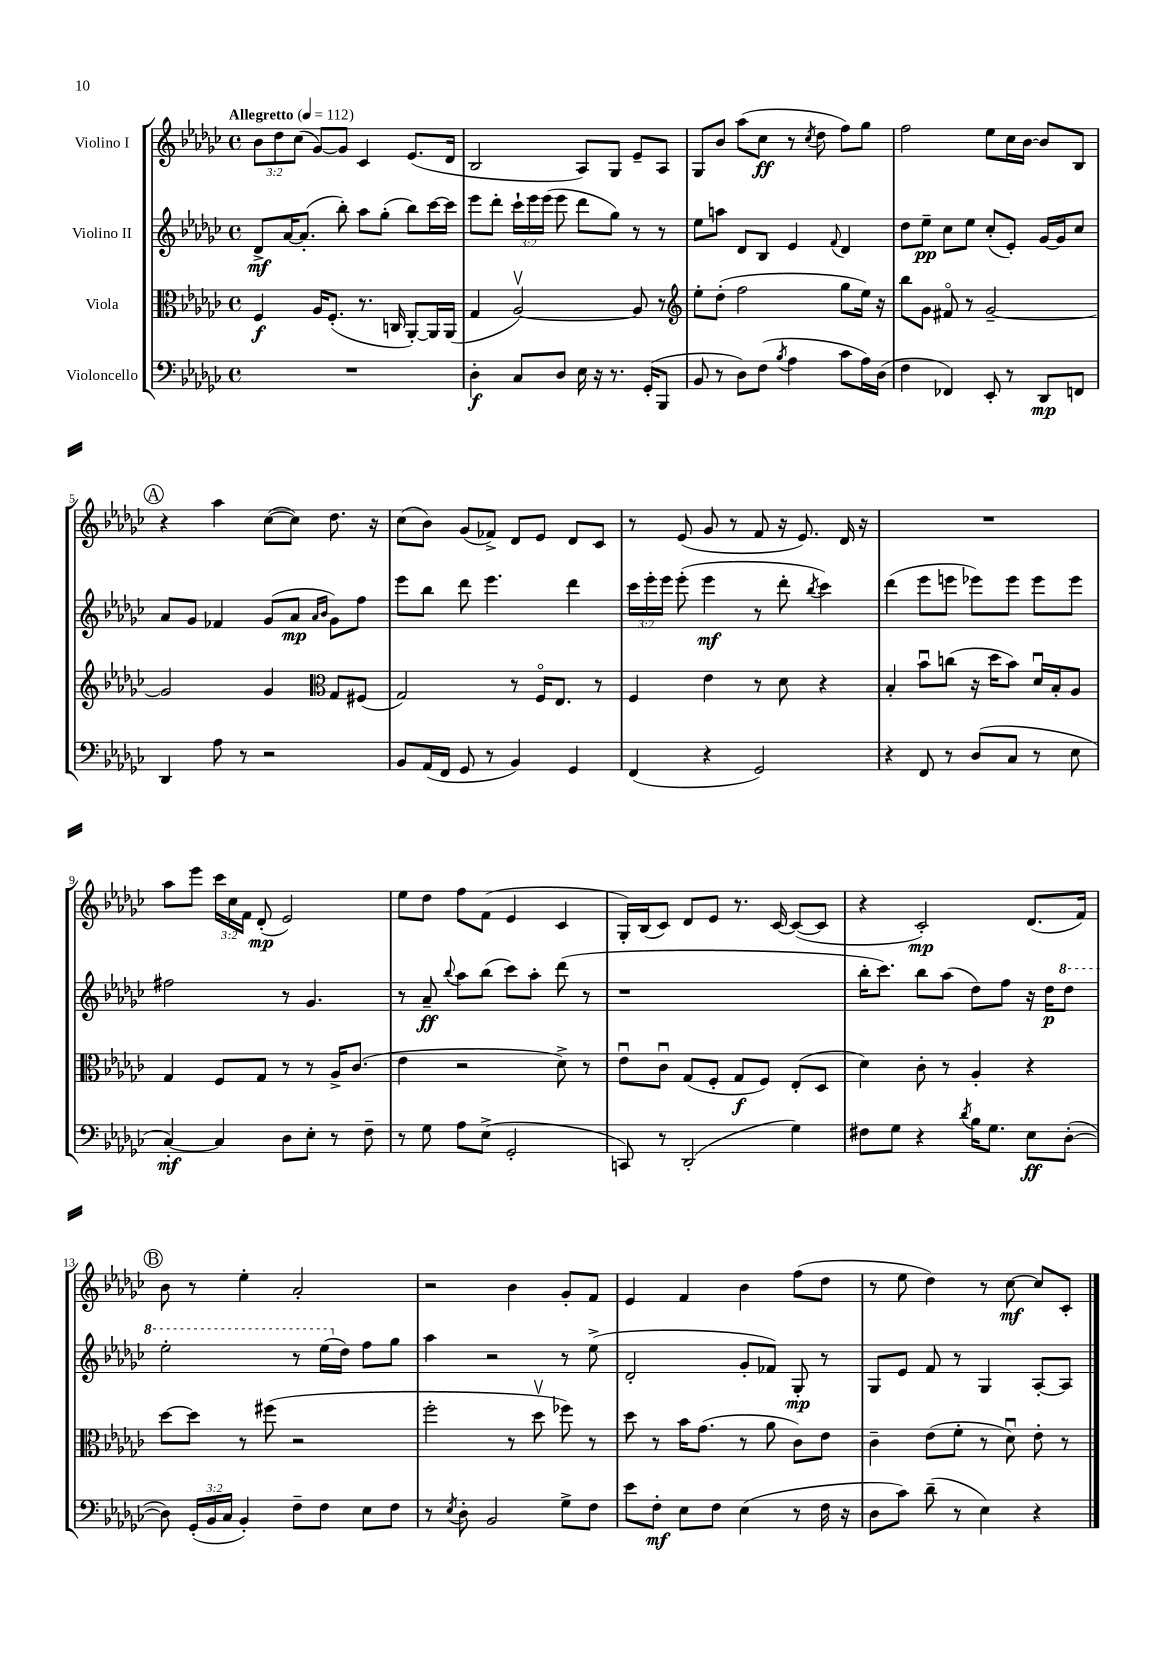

**kern	**dynam	**kern	**dynam	**kern	**dynam	**kern	**dynam
*part4	*part4	*part3	*part3	*part2	*part2	*part1	*part1
*staff4	*staff4	*staff3	*staff3	*staff2	*staff2	*staff1	*staff1
*I"Violoncello	*	*I"Viola	*	*I"Violino II	*	*I"Violino I	*
*clefF4	*	*clefC3	*	*clefG2	*	*clefG2	*
*k[b-e-a-d-g-c-]	*	*k[b-e-a-d-g-c-]	*	*k[b-e-a-d-g-c-]	*	*k[b-e-a-d-g-c-]	*
*M4/4	*	*M4/4	*	*M4/4	*	*M4/4	*
*met(c)	*	*met(c)	*	*met(c)	*	*met(c)	*
*MM112	*	*MM112	*	*MM112	*	*MM112	*
=1	=1	=1	=1	=1	=1	=1	=1
!	!	!	!	!	!	!LO:TX:a:B:t=Allegretto	!
1r	.	4F/	f	8d-^/L	mf	12b-\L	.
.	.	.	.	.	.	12dd-\	.
.	.	.	.	[16a-/K	.	.	.
.	.	.	.	.	.	(12cc-\J	.
.	.	.	.	(8.a-'/J]	.	.	.
.	.	16A-/KL	.	.	.	[8g-/L)	.
.	.	(8.F'/J	.	.	.	.	.
.	.	.	.	8bb-'\)	.	8g-/J]	.
.	.	8.r	.	8aa-\L	.	4c-/	.
.	.	.	.	(8gg-'\J	.	.	.
.	.	16Cn/	.	.	.	.	.
.	.	[8AA-'/L)	.	8bb-\L)	.	(8.e-/L	.
.	.	16AA-/L]	.	[16ccc-\L	.	.	.
.	.	(16AA-/JJ	.	16ccc-\JJ]	.	16d-/Jk	.
=2	=2	=2	=2	=2	=2	=2	=2
4D-'\	f	4G-/	.	8eee-\L	.	2B-/	.
.	.	.	.	8ddd-'\J	.	.	.
8C-/L	.	[2A-v/)	.	24ccc-`\LL	.	.	.
.	.	.	.	24eee-\	.	.	.
.	.	.	.	(24eee-\JJ	.	.	.
8D-/J	.	.	.	8eee-\	.	.	.
16E-\	.	.	.	8ddd-\L	.	8A-/L)	.
16r	.	.	.	.	.	.	.
8.r	.	.	.	8gg-\J)	.	8G-/J	.
.	.	8A-/]	.	8r	.	8e-~/L	.
(16GG-'/KL	.	.	.	.	.	.	.
8BBB-/J	.	8r	.	8r	.	8A-/J	.
=3	=3	=3	=3	=3	=3	=3	=3
*	*	*clefG2	*	*	*	*	*
8BB-/	.	8ee-'\L	.	8ee-\L	.	8G-/L	.
8r	.	(8dd-'\J	.	8aan\J	.	8b-/J	.
8D-\L)	.	2ff\	.	8d-/L	.	(8aa-\L	.
(8F\J	.	.	.	8B-/J	.	8cc-\J	ff
8qB-/	.	.	.	.	.	.	.
4A-\	.	.	.	4e-/	.	8r	.
.	.	.	.	.	.	8qcc-/	.
.	.	.	.	.	.	8dd-\	.
.	.	.	.	8qqf/	.	.	.
8c-\L	.	8gg-\L	.	4d-/	.	8ff\L)	.
16A-\L)	.	16ee-\Jk)	.	.	.	8gg-\J	.
(16D-\JJ	.	16r	.	.	.	.	.
=4	=4	=4	=4	=4	=4	=4	=4
4F\	.	8bb-\L	.	8dd-\L	.	2ff\	.
.	.	8g-\J	.	8ee-~\J	pp	.	.
4FF-X/)	.	8f#X/	.	8cc-\L	.	.	.
.	.	8r	.	8ee-\J	.	.	.
8EE-'/	.	[2g-~/	.	(8cc-'/L	.	8ee-\L	.
8r	.	.	.	8e-'/J)	.	16cc-\L	.
.	.	.	.	.	.	[16b-\JJ	.
8DD-/L	mp	.	.	[16g-/LL	.	8b-/L]	.
.	.	.	.	16g-/J]	.	.	.
8FFn/J	.	.	.	8cc-/J	.	8B-/J	.
!!LO:LB:g=z
!!LO:REH:place=s1:t=A
=5	=5	=5	=5	=5	=5	=5	=5
4DD-/	.	2g-/]	.	8a-/L	.	4r	.
.	.	.	.	8g-/J	.	.	.
8A-\	.	.	.	4f-X/	.	4aa-\	.
8r	.	.	.	.	.	.	.
2r	.	4g-/	.	(8g-/L	.	([8cc-\L	.
.	.	.	.	8a-/J	mp	8cc-\J])	.
*	*	*clefC3	*	*	*	*	*
.	.	.	.	16qqa-/LL	.	.	.
.	.	.	.	16qqb-/JJ	.	.	.
.	.	8G-/L	.	8g-\L)	.	8.dd-\	.
.	.	(8F#X/J	.	8ff\J	.	.	.
.	.	.	.	.	.	16r	.
=6	=6	=6	=6	=6	=6	=6	=6
8BB-/L	.	2G-/)	.	8eee-\L	.	(8cc-\L	.
(16AA-/L	.	.	.	8bb-\J	.	8b-\J)	.
16FF/JJ	.	.	.	.	.	.	.
8GG-/	.	.	.	8ddd-\	.	(8g-/L	.
8r	.	.	.	4.eee-\	.	8f-X^/J)	.
4BB-/)	.	8r	.	.	.	8d-/L	.
.	.	16F/KL	.	.	.	8e-/J	.
.	.	8.E-/J	.	.	.	.	.
4GG-/	.	.	.	4ddd-\	.	8d-/L	.
.	.	8r	.	.	.	8c-/J	.
=7	=7	=7	=7	=7	=7	=7	=7
(4FF/	.	4F/	.	24ccc-\LL	.	8r	.
.	.	.	.	24eee-'\	.	.	.
.	.	.	.	24eee-\JJ	.	.	.
.	.	.	.	(8eee-'\	.	(8e-/	.
4r	.	4e-\	.	4eee-\	mf	8g-/	.
.	.	.	.	.	.	8r	.
2GG-/)	.	8r	.	8r	.	8f/	.
.	.	8d-\	.	8ddd-'\	.	16r	.
.	.	.	.	.	.	8.e-/)	.
.	.	.	.	8qbb-/	.	.	.
.	.	4r	.	4ccc-\)	.	.	.
.	.	.	.	.	.	16d-/	.
.	.	.	.	.	.	16r	.
=8	=8	=8	=8	=8	=8	=8	=8
4r	.	4B-'/	.	(4ddd-\	.	1r	.
8FF/	.	8b-u\L	.	8eee-\L	.	.	.
8r	.	(8ccn\J	.	8eeen\J	.	.	.
(8D-/L	.	16r	.	8eee-X\L)	.	.	.
.	.	16dd-\KL	.	.	.	.	.
8C-/J	.	8b-\J)	.	8eee-\J	.	.	.
8r	.	16d-u/LL	.	8eee-\L	.	.	.
.	.	16B-'/J	.	.	.	.	.
8E-\	.	8A-/J	.	8eee-\J	.	.	.
!!LO:LB:g=z
=9	=9	=9	=9	=9	=9	=9	=9
[4C-'/)	mf	4G-/	.	2ff#X\	.	8aa-\L	.
.	.	.	.	.	.	8eee-\J	.
4C-/]	.	8F/L	.	.	.	24ccc-\LL	.
.	.	.	.	.	.	24cc-\	.
.	.	.	.	.	.	24f\JJ	.
.	.	8G-/J	.	.	.	(8d-'/	mp
8D-\L	.	8r	.	8r	.	2e-/)	.
8E-'\J	.	8r	.	4.g-/	.	.	.
8r	.	16A-^/KL	.	.	.	.	.
.	.	(8.c-/J	.	.	.	.	.
8F~\	.	.	.	.	.	.	.
=10	=10	=10	=10	=10	=10	=10	=10
8r	.	4e-\	.	8r	.	8ee-\L	.
8G-\	.	.	.	8a-~/	ff	8dd-\J	.
.	.	.	.	8qqbb-/	.	.	.
8A-\L	.	2r	.	8aa-\L	.	8ff\L	.
(8E-^\J	.	.	.	(8bb-\J	.	(8f\J	.
2GG-'/	.	.	.	8ccc-\L)	.	4e-/	.
.	.	.	.	8aa-'\J	.	.	.
.	.	8d-^\)	.	(8ddd-\	.	4c-/	.
.	.	8r	.	8r	.	.	.
=11	=11	=11	=11	=11	=11	=11	=11
8CCn/)	.	8e-u\L	.	1r	.	16G-'/LL)	.
.	.	.	.	.	.	(16B-/J	.
8r	.	8c-u\J	.	.	.	8c-/J)	.
(2DD-'/	.	(8G-/L	.	.	.	8d-/L	.
.	.	8F'/J	.	.	.	8e-/J	.
.	.	8G-/L	f	.	.	8.r	.
.	.	8F/J)	.	.	.	.	.
.	.	.	.	.	.	[16c-/	.
4G-\)	.	(8E-'/L	.	.	.	(8c-/L_	.
.	.	8D-/J	.	.	.	8c-/J]	.
=12	=12	=12	=12	=12	=12	=12	=12
8F#X\L	.	4d-\)	.	16bb-'\KL	.	4r	.
.	.	.	.	8.ccc-\J)	.	.	.
8G-\J	.	.	.	.	.	.	.
4r	.	8c-'\	.	8bb-\L	.	2c-'/)	mp
.	.	8r	.	(8aa-\J	.	.	.
8qd-/	.	.	.	.	.	.	.
16B-\KL	.	4A-'/	.	8dd-\L)	.	.	.
8.G-\J	.	.	.	.	.	.	.
.	.	.	.	8ff\J	.	.	.
8E-\L	ff	4r	.	16r	.	(8.d-/L	.
.	.	.	.	16dd-\KL	p	.	.
*	*	*	*	*8va	*	*	*
([8D-'\J	.	.	.	8ddd-\J	.	.	.
.	.	.	.	.	.	16f/Jk)	.
!!LO:LB:g=z
!!LO:REH:place=s1:t=B
=13	=13	=13	=13	=13	=13	=13	=13
8D-\])	.	[8dd-\L	.	2eee-'\	.	8b-\	.
(24GG-'/LL	.	8dd-\J]	.	.	.	8r	.
24BB-/	.	.	.	.	.	.	.
24C-/JJ	.	.	.	.	.	.	.
4BB-'/)	.	8r	.	.	.	4ee-'\	.
.	.	(8ff#X\	.	.	.	.	.
8F~\L	.	2r	.	8r	.	2a-'/	.
8F\J	.	.	.	(16eee-\LL	.	.	.
*	*	*	*	*X8va	*	*	*
.	.	.	.	16dd-\JJ)	.	.	.
8E-\L	.	.	.	8ff\L	.	.	.
8F\J	.	.	.	8gg-\J	.	.	.
=14	=14	=14	=14	=14	=14	=14	=14
8r	.	2ff'\	.	4aa-\	.	2r	.
8qE-/	.	.	.	.	.	.	.
8D-'\	.	.	.	.	.	.	.
2BB-/	.	.	.	2r	.	.	.
.	.	8r	.	.	.	4b-\	.
.	.	8dd-v\	.	.	.	.	.
8G-^\L	.	8ff-X\)	.	8r	.	8g-'/L	.
8F\J	.	8r	.	(8ee-^\	.	8f/J	.
=15	=15	=15	=15	=15	=15	=15	=15
8e-\L	.	8dd-\	.	2d-'/	.	4e-/	.
8F'\J	mf	8r	.	.	.	.	.
8E-\L	.	16b-\KL	.	.	.	4f/	.
.	.	(8.g-\J	.	.	.	.	.
8F\J	.	.	.	.	.	.	.
(4E-\	.	8r	.	8g-'/L	.	4b-\	.
.	.	8a-\	.	8f-X/J)	.	.	.
8r	.	8c-\L)	.	8G-'/	mp	(8ff\L	.
16F\	.	8e-\J	.	8r	.	8dd-\J	.
16r	.	.	.	.	.	.	.
=16	=16	=16	=16	=16	=16	=16	=16
8D-\L	.	4c-~\	.	8G-/L	.	8r	.
8c-\J)	.	.	.	8e-/J	.	8ee-\	.
(8d-~\	.	(8e-\L	.	8f/	.	4dd-\)	.
8r	.	8f'\J	.	8r	.	.	.
4E-\)	.	8r	.	4G-/	.	8r	.
.	.	8d-u\)	.	.	.	[8cc-\	mf
4r	.	8e-'\	.	[8A-'/L	.	8cc-/L]	.
.	.	8r	.	8A-/J]	.	8c-'/J	.
==	==	==	==	==	==	==	==
*-	*-	*-	*-	*-	*-	*-	*-
